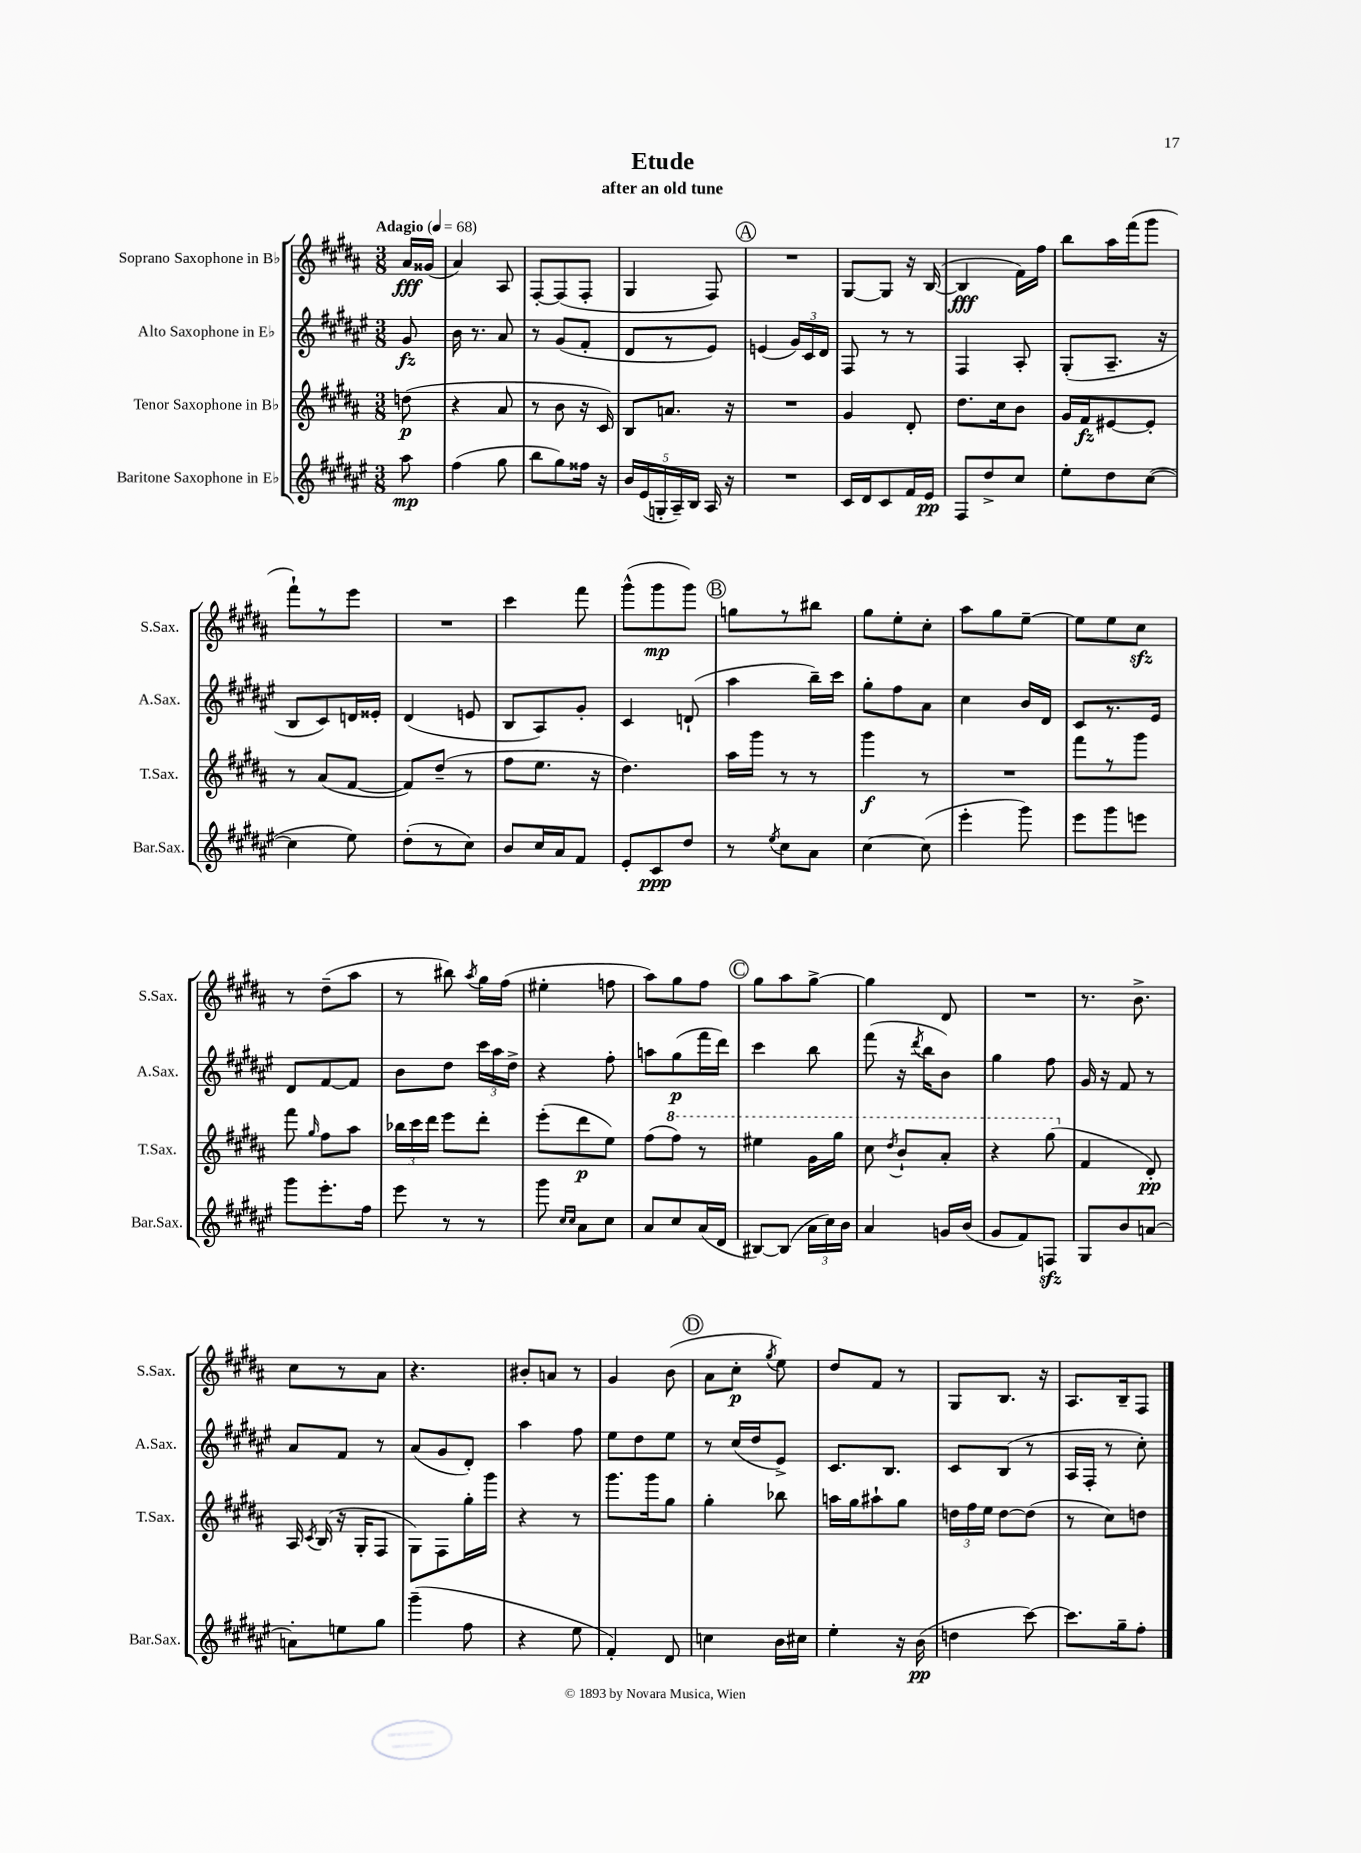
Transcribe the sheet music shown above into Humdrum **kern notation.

**kern	**kern	**kern	**kern
*staff4	*staff3	*staff2	*staff1
*clefG2	*clefG2	*clefG2	*clefG2
*k[f#c#g#d#a#e#]	*k[f#c#g#d#a#]	*k[f#c#g#d#a#e#]	*k[f#c#g#d#a#]
*M3/8	*M3/8	*M3/8	*M3/8
*MM68	*MM68	*MM68	*MM68
8aa#	(8dd	8g#	16a#
.	.	.	(16g##
=	=	=	=
(4ff#	4r	16b	4a#)
.	.	8.r	.
8gg#	8a#	8a#	8A#
=	=	=	=
8bb	8r	8r	[8F#'
8gg#)	8b	(8g#	(8F#]
16ff##	16r	8f#'	8F#'
16r	16c#)	.	.
=	=	=	=
20b	8B	8d#	4G#
(20e#	.	.	.
20G'	.	.	.
.	8.a	8r	.
20A#~)	.	.	.
20B	.	.	.
16A#	.	8e#)	8F#)
16r	16r	.	.
=	=	=	=
4.r	4.r	(4e	4.r
.	.	24g#)	.
.	.	24c#	.
.	.	24d#	.
=	=	=	=
16c#	4g#	8F#	[8G#
16d#	.	.	.
8c#	.	8r	8G#]
16f#	8d#'	8r	16r
16e#	.	.	([16B
=	=	=	=
8F#	8.dd#	4F#	4B]
8dd#^	.	.	.
.	16cc#	.	.
8cc#	8b	8A#'	16f#)
.	.	.	16ff#
=	=	=	=
8ee#'	16g#	(8G#'	8bb
.	16f#	.	.
8dd#	[8e#	8.A#~	16aa#
.	.	.	(16fff#
([8cc#	8e#']	.	8ggg#
.	.	16r	.
=	=	=	=
4cc#]	8r	8B	8fff#`)
.	(8a#	8c#)	8r
8ee#)	[8f#	16d	8eee
.	.	16e##'	.
=	=	=	=
(8dd#'	8f#])	(4d#	4.r
8r	(8dd#~	.	.
8cc#)	8r	8e	.
=	=	=	=
8b	8ff#	8B	4ccc#
16cc#	8.ee	8A#)	.
16a#	.	.	.
8f#	.	8g#'	8fff#
.	16r	.	.
=	=	=	=
8e#'	4.dd#)	4c#	(8ggg#^^
8c#	.	.	8ggg#
8dd#	.	(8d`	8ggg#)
=	=	=	=
8r	16aa#	4aa#	8gg
.	16ggg#	.	.
8qee#	.	.	.
8cc#	8r	.	8r
8a#	8r	16bb~)	8bb#
.	.	16ccc#	.
=	=	=	=
[4cc#	4ggg#	8gg#'	8gg#
.	.	8ff#	8ee'
(8cc#]	8r	8a#	8cc#'
=	=	=	=
4eee#'	4.r	4cc#	8aa#
.	.	.	8gg#
8ggg#)	.	16b	[8ee~
.	.	16d#	.
=	=	=	=
8eee#	8fff#	8c#	8ee]
8ggg#	8r	8.r	8ee
8eee	8ggg#	.	8cc#
.	.	16e#	.
=	=	=	=
8ggg#	8fff#	8d#	8r
.	16qqgg#	.	.
8.eee#'	8ff#	[8f#	(8dd#~
.	8aa#	8f#]	8aa#
16ff#	.	.	.
=	=	=	=
8eee#	24bb-	8b	8r
.	24ccc#	.	.
.	24ddd#	.	.
8r	8eee	8dd#	8bb#)
.	.	.	8qaa#
8r	8ddd#'	24ccc#	16gg#
.	.	24aa#	.
.	.	.	(16ff#
.	.	24dd#^	.
=	=	=	=
8ggg#	(8eee'	4r	4ee#'
16qqcc#	.	.	.
16qqcc#	.	.	.
8a#	8ddd#	.	.
8cc#	8ee)	8ff#'	8ff
=	=	=	=
8a#	(8ff#	8aa	8aa#)
8cc#	8fff#)	(8gg#	8gg#
(16a#	8r	16fff#	8ff#
16d#	.	16ddd#)	.
=	=	=	=
[8B#)	4eee#	4ccc#	8gg#
(8B#]	.	.	8aa#
24a#	16gg#	8bb	[8gg#^
24cc#)	.	.	.
.	16ggg#	.	.
24b	.	.	.
=	=	=	=
4a#	8ccc#	(8fff#	4gg#]
.	8qddd#	.	.
.	8bb`	16r	.
.	.	8qddd#	.
.	.	16bb	.
16g	8aa#'	8b)	8d#
(16b	.	.	.
=	=	=	=
8g#	4r	4gg#	4.r
8f#)	.	.	.
8F	(8ggg#	8ff#	.
=	=	=	=
8G#	4f#	16g#	8.r
.	.	16r	.
8b	.	8f#	.
.	.	.	8.b^
[8a	8d#')	8r	.
=	=	=	=
8a']	16A#	8a#	8cc#
.	8qc#	.	.
.	(16B	.	.
8ee	16r	8f#	8r
.	16G#'	.	.
8gg#	8F#	8r	8a#
=	=	=	=
(4ggg#~	8G#)	(8a#	4.r
.	8F#	8g#	.
8ff#	16gg#'	8d#')	.
.	16ggg#	.	.
=	=	=	=
4r	4r	4aa#	8b#'
.	.	.	8a
8ee#	8r	8ff#	8r
=	=	=	=
4f#')	8.ggg#	8ee#	4g#
.	.	8dd#	.
.	16ggg#	.	.
8d#	8gg#	8ee#	(8b
=	=	=	=
4cc	4gg#'	8r	8a#
.	.	(16cc#	8cc#'
.	.	16dd#	.
.	.	.	8qgg#
16b	8bb-	8e#^)	8ee)
16cc#	.	.	.
=	=	=	=
4ee#'	16aa	8.c#	8dd#
.	16gg#	.	.
.	8aa#`	.	8f#
.	.	8.B	.
16r	8gg#	.	8r
(16b	.	.	.
=	=	=	=
4dd	24dd	8c#	8G#
.	24ff#	.	.
.	24ee	.	.
.	[8dd	(8B	8.B
[8ccc#)	(8dd]	8r	.
.	.	.	16r
=	=	=	=
8.ccc#]	8r	16A#	8.A#
.	.	16F#'	.
.	8cc#)	8r	.
16gg#~	.	.	16B~
8ff#'	8dd	8cc#')	8F#
==	==	==	==
*-	*-	*-	*-
